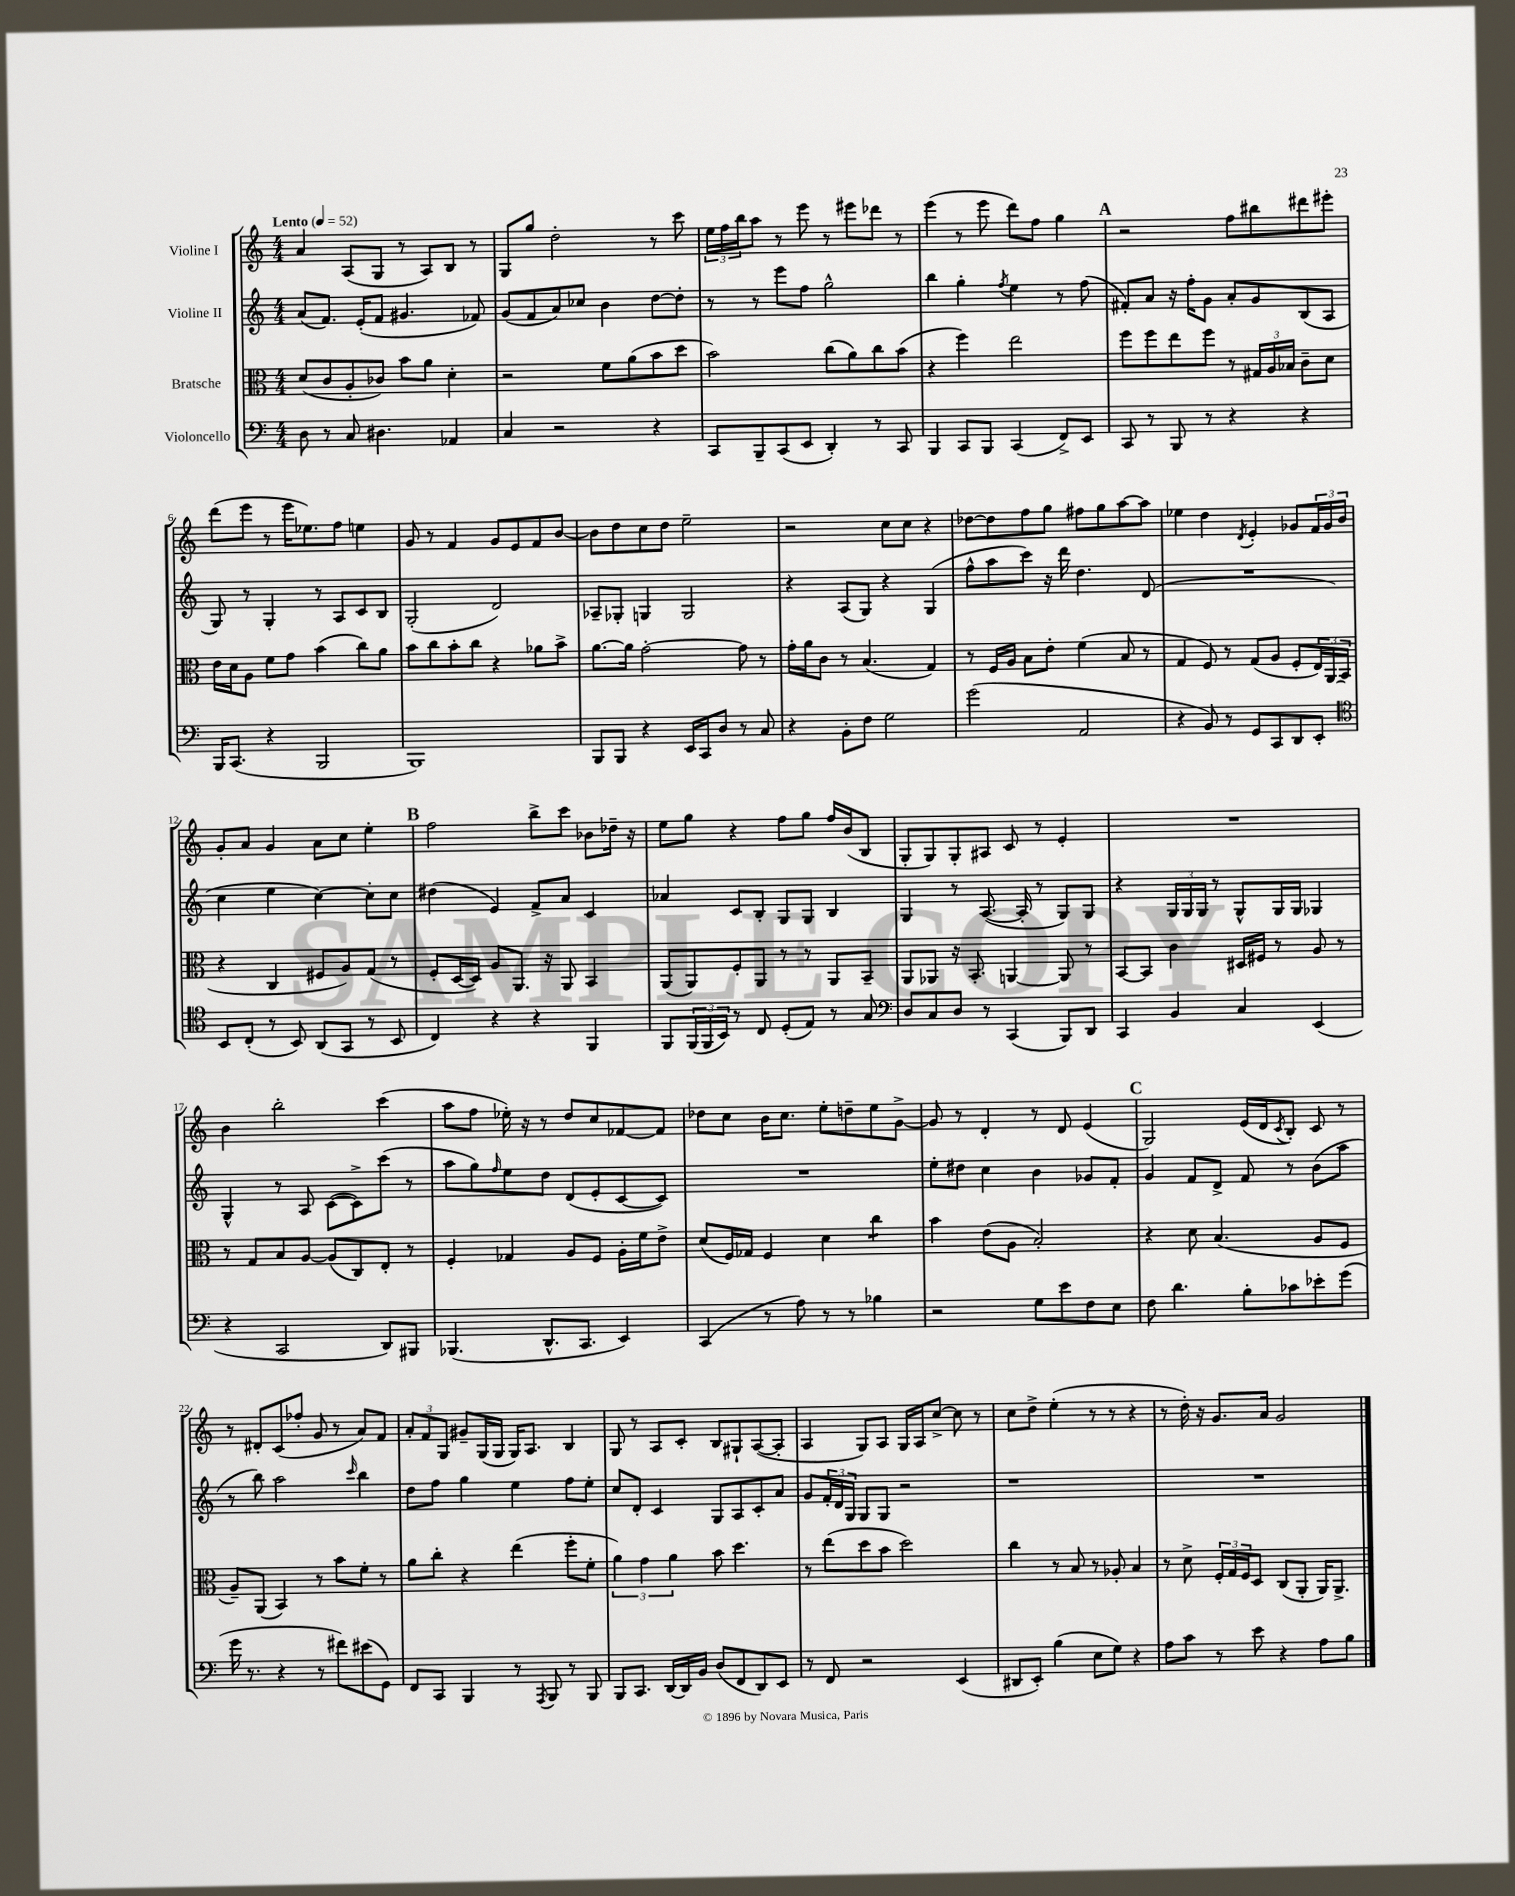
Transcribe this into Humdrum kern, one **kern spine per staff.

**kern	**kern	**kern	**kern
*staff4	*staff3	*staff2	*staff1
*clefF4	*clefC3	*clefG2	*clefG2
*k[]	*k[]	*k[]	*k[]
*M4/4	*M4/4	*M4/4	*M4/4
*MM52	*MM52	*MM52	*MM52
8D\	(8d/L	(8a/L	4a/
8r	8c/	8.f/J)	.
8C/	8A'/	.	(8A/L
.	.	(16e'/LK	.
4.D#\	8c-/J)	8f/J	8G/J
.	8b\L	4.g#/	8r
.	8a\J	.	8A/L)
4AA-/	4d'\	.	8B/J
.	.	8f-/)	8r
=	=	=	=
4C/	2r	(8g/L	8G/L
.	.	8f/	8gg/J
2r	.	8a/)	2dd'\
.	.	8cc-/J	.
.	8f\L	4b\	.
.	(8a\	.	.
4r	8b\	[8dd\L	8r
.	8dd\J	8dd'\]J	8ccc\
=	=	=	=
8CC/L	2b\)	8r	24ee\LL
.	.	.	24ff\
.	.	.	24bb\J
8BBB~/	.	8r	8aa\J
(8CC/	.	8eee\L	8r
8EE/J	.	8ff\J	8eee\
4DD'/)	(8cc\L	2gg^^\	8r
.	8a\)	.	8eee#\L
8r	8cc\	.	8ddd-\J
8CC/	(8b\J	.	8r
=	=	=	=
4BBB/	4r	4bb\	(4eee\
8CC/L	4ff\)	4gg'\	8r
8BBB/J	.	.	8eee\
.	.	8qff/	.
(4CC/	2ee\	4ee\	8ddd\L)
.	.	.	8ff\J
8FF^/L)	.	8r	4gg\
8EE/J	.	(8ff\	.
=	=	=	=
8CC/	8ff\L	8f#'/L)	2r
8r	8ff\	8a/J	.
8BBB/	8ee\	16r	.
.	.	16ff'\LK	.
8r	8ff\J	8g\J	.
4r	8r	8a'/L	8ff\L
.	24G#/LL	8g/	8bb#\
.	24A/	.	.
.	24B-/JJ	.	.
4r	8c~\L	(8B/	8ddd#\
.	8d\J	8A/J	8eee#'\J
=	=	=	=
16BBB/LK	16e\LL	8G/)	(8ddd\L
(8.CC/J	16d\J	.	.
.	8A\J	8r	8eee\J
4r	8f\L	4G'/	8r
.	8g\J	.	16eee\LK
.	.	.	8.ee-\)
2BBB/	(4b\	8r	.
.	.	8A/L	8ff\J
.	8cc\L)	8c/	4ee\
.	8a\J	8B/J	.
=	=	=	=
1BBB)	8b\L	(2G'/	8g/
.	8cc\	.	8r
.	8b'\	.	4f/
.	8cc\J	.	.
.	4r	2d/)	8g/L
.	.	.	8e/
.	8a-\L	.	8f/
.	8b^\J	.	[8b/J
=	=	=	=
8BBB/L	[8.a\L	8A-~/L	8b\]L
8BBB/J	.	8G-'/J	8dd\
.	16a\]Jk	.	.
4r	[2g'\	4G/	8cc\
.	.	.	8dd\J
16EE/LL	.	2G/	2ee~\
16CC/J	.	.	.
8D/J	.	.	.
8r	8g\]	.	.
8C/	8r	.	.
=	=	=	=
4r	16g'\LL	4r	2r
.	16a\J	.	.
.	8c\J	.	.
8BB'\L	8r	(8A/L	.
8F\J	(4.B/	8G/J)	.
2G\	.	4r	8cc\L
.	.	.	8cc\J
.	4G/)	(4G/	4r
=	=	=	=
(2g\	8r	8ff^^\L	[8dd-\L
.	16F/LL	8aa\	8dd-\]
.	16A/JJ	.	.
.	8B\L	8ccc\J)	8ff\
.	8e'\J	16r	8gg\J
.	.	16ddd\	.
2AA/	(4f\	4.dd\	8ff#\L
.	.	.	8gg\
.	8B/	.	[8aa\
.	8r	(8d/	8aa\]J
=	=	=	=
4r	4G/	1r	4ee-\
8BB/)	8F/)	.	4dd\
8r	8r	.	.
.	.	.	8qd/
8GG/L	(8G/L	.	4e'/
8CC/	8A/J	.	.
8DD/	8F'/L	.	8g-/L
8EE'/J	24E/L)	.	24f/L
.	24AA/	.	24g-/
.	(24BB/JJ	.	24b/JJ
=	=	=	=
*clefC4	*	*	*
8BB/L	4r	4cc\	8g'/L
(8C'/J	.	.	8a/J
8r	4C/	4ee\	4g/
8BB/)	.	.	.
(8AA/L	8F#/L	[4cc\)	8a\L
8GG/J	8A/)	.	8cc\J
8r	(8G/J	8cc'\]L	4ee'\
8BB/	8r	8cc\J	.
=	=	=	=
4C/)	8F'/L	(4dd#\	2ff\
.	[16D/L	.	.
.	16D/]JJ)	.	.
4r	8A/L	4e/)	.
.	8.AA/J	.	.
4r	.	8f^/L	8bb^\L
.	16r	.	.
.	8AA/	8a/J	8ccc\J
4FF/	4BB/	4c/	8b-\L
.	.	.	16dd-~\Jk
.	.	.	16r
=	=	=	=
8FF/L	(8AA/L	4a-/	8ee\L
(24FF/L	8AA/)	.	8gg\J
24FF/	.	.	.
24BB/JJ)	.	.	.
8r	8F'/	8c/L	4r
8C/	8AA/J	8B'/J	.
(8D'/L	8r	8G/L	8ff\L
8E/J)	8r	8G/J	8gg\J
8r	8AA/L	4B/	16ff/LL
.	.	.	(16b/J
8G/	8BB~/J	.	8B/J
=	=	=	=
*clefF4	*	*	*
8D/L	8AA/L	4G/	8G'/L
8C/	8AA-/J	.	8G/)
8D/J	16r	8r	8G'/
.	8.BB'/	.	.
8r	.	([8.A/	8A#/J
(4CC/	[4AA/	.	8c/
.	.	16A'/]	.
.	.	8r	8r
8BBB/L)	8AA/]	8G/L)	4e'/
8DD/J	8r	8G/J	.
=	=	=	=
4CC/	[8BB/L	4r	1r
.	8BB/]J	.	.
4BB/	4c\	24G/LL	.
.	.	24G/	.
.	.	24G/JJ	.
.	.	8r	.
4C/	16D#/LL	8G^^/L	.
.	16F#/JJ	.	.
.	8r	16G/L	.
.	.	16G/JJ	.
(4EE/	8A/	4G-/	.
.	8r	.	.
=	=	=	=
4r	8r	4G^^/	4b\
.	8G/L	.	.
2CC/	8B/	8r	2bb'\
.	[8A/J	8A/	.
.	(8A/]L	([8c\L	.
.	8C/)	8c^\])	.
8DD/L)	8E'/J	(8ccc\J	(4ccc\
8BBB#/J	8r	8r	.
=	=	=	=
(4.BBB-/	4F'/	8aa\L	8aa\L
.	.	8gg\)	8ff\J
.	.	16qqff/	.
.	4G-/	8ee\	16ee-'\)
.	.	.	16r
8.DD^^/L	.	8dd\J	8r
.	8A/L	(8d/L	8dd/L
8.CC/J	.	.	.
.	8F/J	8e'/	8cc/
4EE/)	16A'\LL	[8c/	[8f-/
.	16f\J	.	.
.	8e^\J	8c/]J)	8f-/]J
=	=	=	=
(4CC/	(8d/L	1r	8dd-\L
.	16F/L)	.	8cc\J
.	16G-/JJ	.	.
8r	4F/	.	16b\LK
.	.	.	8.cc\J
8A\)	.	.	.
8r	4d\	.	8ee'\L
8r	.	.	8dd~\
4B-\	4cc\	.	8ee\
.	.	.	[8g^\J
=	=	=	=
2r	4b\	8ee'\L	8g/]
.	.	8dd#\J	8r
.	(8e\L	4cc\	4d'/
.	8A\J	.	.
8G\L	2B'/)	4b\	8r
8e\	.	.	8d/
8F\	.	8g-/L	(4e/
8E\J	.	8f'/J	.
=	=	=	=
8F\	4r	4g/	2G/)
4.d\	.	.	.
.	8d\	8f/L	.
.	(4.B/	8d^/J	.
8B'\L	.	8f/	(16e/LL
.	.	.	16d/J
.	.	.	8qc/
8c-\	.	8r	8B'/J)
8e-'\	8A/L	(8b\L	8c/
(8g\J	8F/J	8aa\J	8r
=	=	=	=
16g\	8A~/L)	8r	8r
8.r	.	.	.
.	(8AA/J	8bb\)	8d#'/L
4r	4BB/)	2aa\	(8c/
.	.	.	8ff-'/J
8r	8r	.	8g/
8f#\L)	8b\L	.	8r
.	.	16qqccc/	.
(8e#\	8f'\J	4bb\	8a/L)
8GG\J)	8r	.	8f/J
=	=	=	=
8FF/L	8a\L	8dd\L	12a'/L
.	.	.	12f/
8CC/J	8cc'\J	8ff\J	.
.	.	.	12G/J
4BBB/	4r	4gg\	8g#~/L
.	.	.	(16G/L
.	.	.	16G/JJ
8r	(4ee\	4ee\	16G/LK)
.	.	.	8.A/J
8qAAA/	.	.	.
8BBB/	.	.	.
8r	8ff'\L	8ff\L	4B/
8BBB/	8f'\J	8ee'\J	.
=	=	=	=
8BBB/L	6a\)	8cc/L	8G/
8.CC/J	.	8d'/J	8r
.	6g\	.	.
.	.	4c/	8A/L
[16DD/LL	.	.	.
.	6a\	.	.
16DD/]	.	.	8c'/J
16BB/JJ	.	.	.
(8D/L	8b\	8G/L	8B/L
8FF/	4.dd\	8A/	8G#`/
8DD/)	.	8c'/	([8A/
8EE/J	.	8a/J	8A'/]J
=	=	=	=
8r	8r	8g/L	4A/
8FF/	(8ee\L	24f'/L	.
.	.	24d/	.
.	.	24G/JJ	.
2r	8dd\	8G/L	8G/L)
.	8b\J	8G/J	8A/J
.	2dd\)	2r	16G/LL
.	.	.	16A/J
.	.	.	[8cc^/J
(4EE/	.	.	8cc\]
.	.	.	8r
=	=	=	=
8DD#/L	4cc\	1r	8cc\L
8EE'/J)	.	.	8dd^\J
(4B\	8r	.	(4ee'\
.	8B/	.	.
8E\L	8r	.	8r
8G\J)	8A-'/	.	8r
4r	4B/	.	4r
=	=	=	=
8A\L	8r	1r	8r
8c\J	8d^\	.	16dd'\)
.	.	.	16r
8r	24F'/LL	.	8.g/L
.	24G/	.	.
.	24F/J	.	.
8e\	8D/J	.	.
.	.	.	16a/Jk
4r	(8C/L	.	2g/
.	8AA'/J	.	.
8A\L	16AA/LK)	.	.
.	8.AA^/J	.	.
8B\J	.	.	.
==	==	==	==
*-	*-	*-	*-
